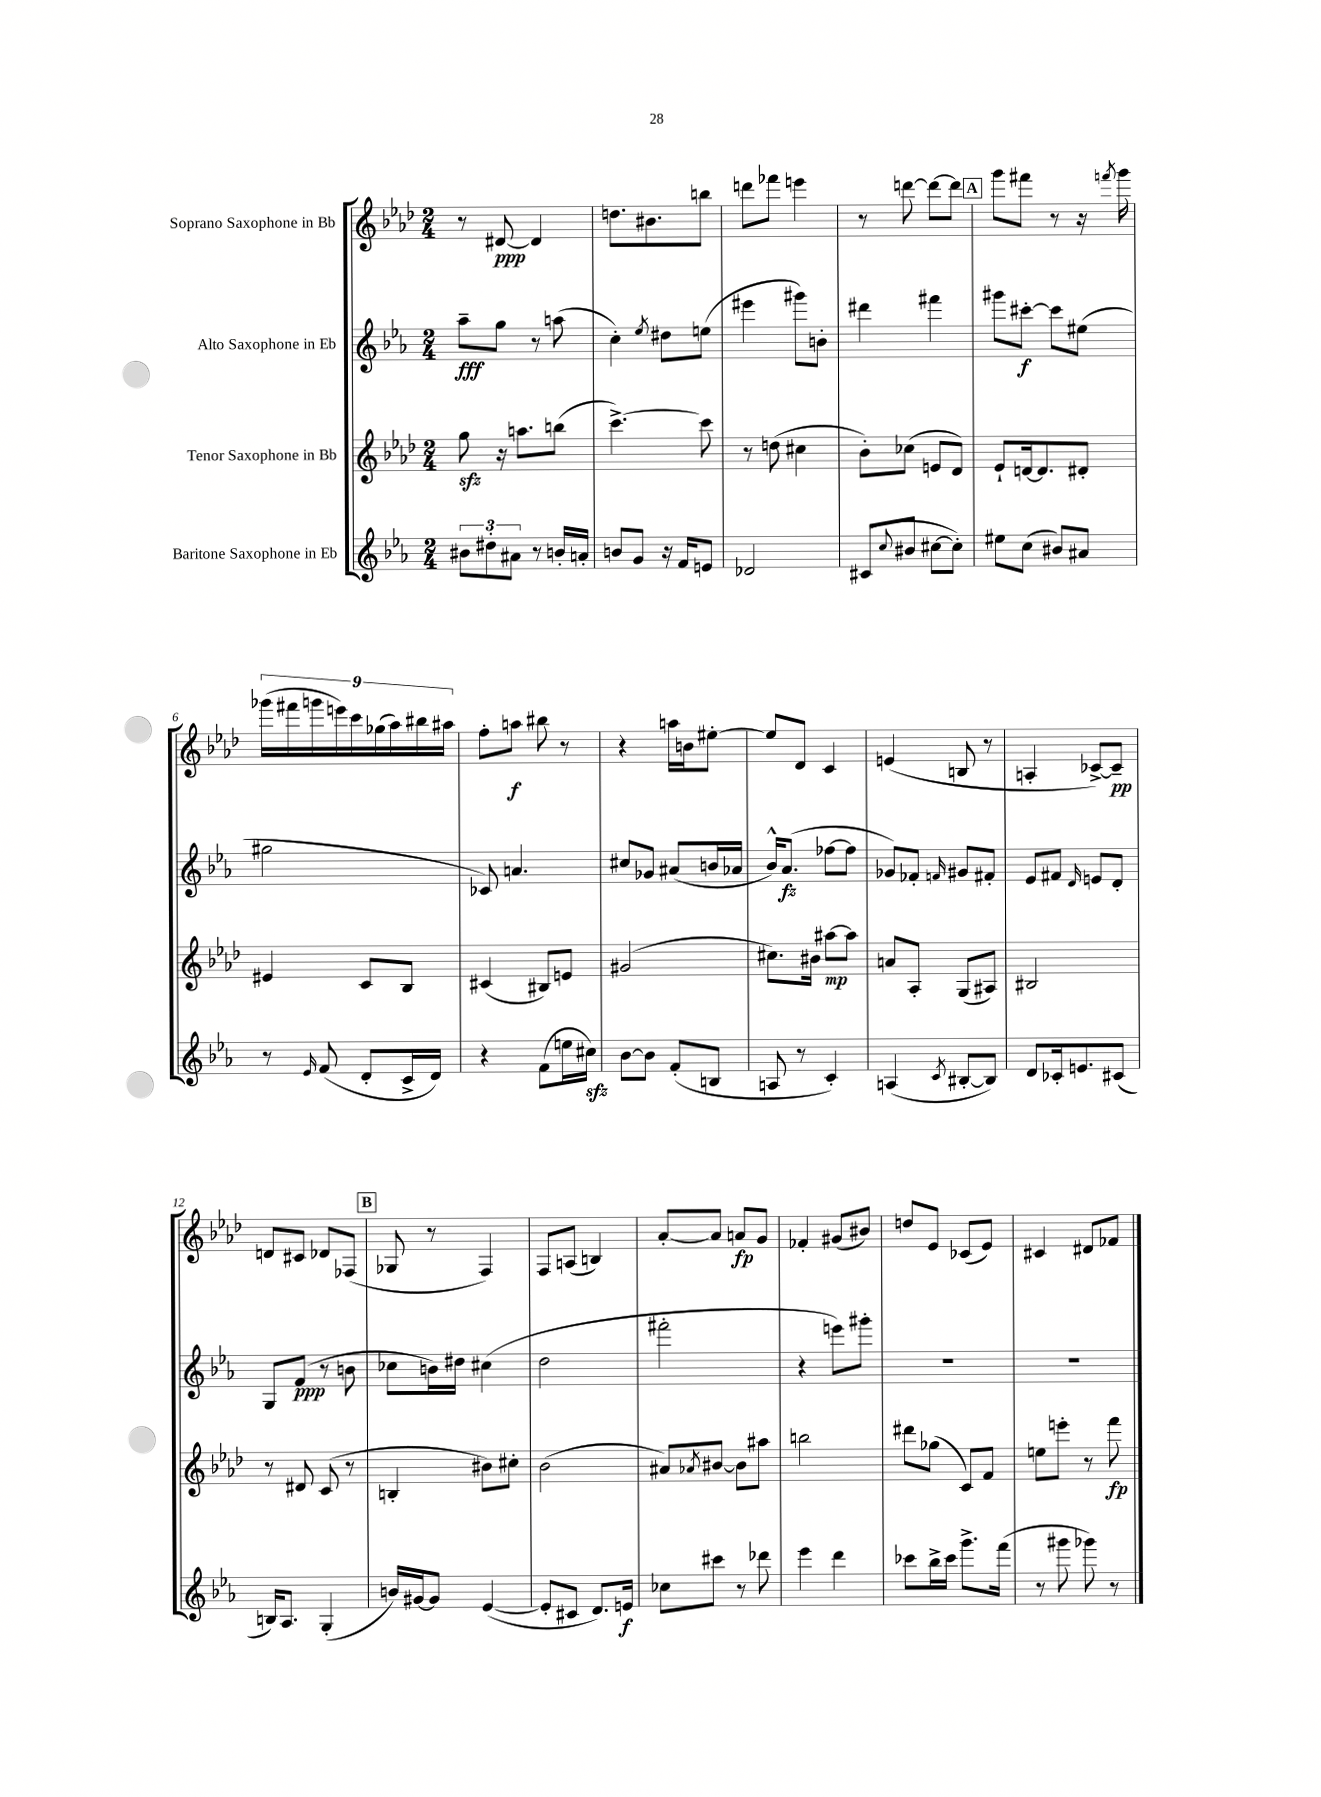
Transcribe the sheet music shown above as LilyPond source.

<<
\new StaffGroup <<
\new Staff = "s0" \with { instrumentName = "Soprano Saxophone in Bb" } {
    \clef treble \key aes \major \numericTimeSignature \time 2/4
    r8 dis'8~\ppp dis'4 |
    d''8. bis'8. b''8 |
    d'''8 fes'''8 e'''4 |
    r8 d'''8~ d'''8~ d'''8 |
    \mark \markup { \box "A" } g'''8 fis'''8 r8 r16 \acciaccatura { f'''8 } g'''16 |
    \tuplet 9/8 { ges'''16( fis'''16 g'''16 e'''16) c'''16 ges''16( aes''16) bis''16 ais''16 } |
    f''8-. a''8\f bis''8 r8 |
    r4 a''16 b'16 eis''8~-. |
    eis''8 des'8 c'4 |
    e'4( b8 r8 |
    a4-. ces'8~->) ces'8--\pp |
    d'8 cis'8 des'8 fes8( |
    \mark \markup { \box "B" } ges8 r8 f4) |
    f8 a8( b4) |
    aes'8~-. aes'8 a'8\fp g'8 |
    fes'4-. gis'8( bis'8) |
    d''8 ees'8 ces'8( ees'8) |
    cis'4 dis'8 fes'8 \bar "|." |
}
\new Staff = "s1" \with { instrumentName = "Alto Saxophone in Eb" } {
    \clef treble \key ees \major \numericTimeSignature \time 2/4
    aes''8--\fff g''8 r8 a''8( |
    c''4-.) \acciaccatura { ees''8 } dis''8 e''8( |
    eis'''4 gis'''8) b'8-. |
    dis'''4 fis'''4 |
    \mark \markup { \box "A" } gis'''8 cis'''8~-.\f cis'''8 eis''8( |
    gis''2 |
    ces'8) a'4. |
    cis''8 ges'8 ais'8( b'16 aes'16 |
    bes'16-^) aes'8.\fz( fes''8~ fes''8 |
    ges'8) fes'8-. \grace { f'16 } gis'8 fis'8-. |
    ees'8 fis'8 \grace { d'16 } e'8 d'8-. |
    g8 f'8\ppp( r8 b'8 |
    \mark \markup { \box "B" } ces''8 b'16) dis''16 cis''4( |
    d''2 |
    fis'''2-. |
    r4 e'''8) gis'''8-. |
    R2 |
    R2 \bar "|." |
}
\new Staff = "s2" \with { instrumentName = "Tenor Saxophone in Bb" } {
    \clef treble \key aes \major \numericTimeSignature \time 2/4
    g''8\sfz r16 a''8. b''8( |
    c'''4.~->) c'''8 |
    r8 d''8( cis''4 |
    bes'8-.) ces''8( e'8 des'8) |
    \mark \markup { \box "A" } ees'8-! d'16~ d'8. dis'8-. |
    eis'4 c'8 bes8 |
    cis'4( bis8) e'8 |
    gis'2( |
    cis''8.) bis'16 ais''8~\mp ais''8 |
    a'8 aes8-. g8( ais8) |
    bis2 |
    r8 dis'8 c'8( r8 |
    \mark \markup { \box "B" } b4-. bis'8) cis''8-. |
    bes'2( |
    ais'8) \acciaccatura { aes'8 } bis'8~ bis'8 ais''8 |
    b''2 |
    dis'''8 ges''8( c'8) f'8 |
    e''8 e'''8-. r8 f'''8\fp \bar "|." |
}
\new Staff = "s3" \with { instrumentName = "Baritone Saxophone in Eb" } {
    \clef treble \key ees \major \numericTimeSignature \time 2/4
    \tuplet 3/2 { bis'8 dis''8-. ais'8 } r8 b'16-. a'16-. |
    b'8 g'8 r16 f'16 e'8 |
    des'2 |
    cis'8( \appoggiatura { c''8 } bis'8 cis''8~ cis''8-.) |
    \mark \markup { \box "A" } eis''8 c''8( bis'8) ais'8 |
    r8 \grace { ees'16 } f'8( d'8-. c'16-> d'16) |
    r4 f'8( e''16 cis''16\sfz) |
    bes'8~ bes'8 f'8-.( b8 |
    a8 r8 c'4-.) |
    a4( \acciaccatura { c'8 } bis8~-. bis8) |
    d'8 ces'16-. e'8. cis'8( |
    b16) aes8. g4-.( |
    \mark \markup { \box "B" } b'16) gis'16~ gis'8 ees'4~( |
    ees'8-. cis'8 d'8.) e'16\f |
    ces''8 cis'''8 r8 des'''8 |
    ees'''4 d'''4 |
    ces'''8 bes''16-> ces'''16 g'''8.-> f'''16( |
    r8 gis'''8 ges'''8) r8 \bar "|." |
}
>>
>>
